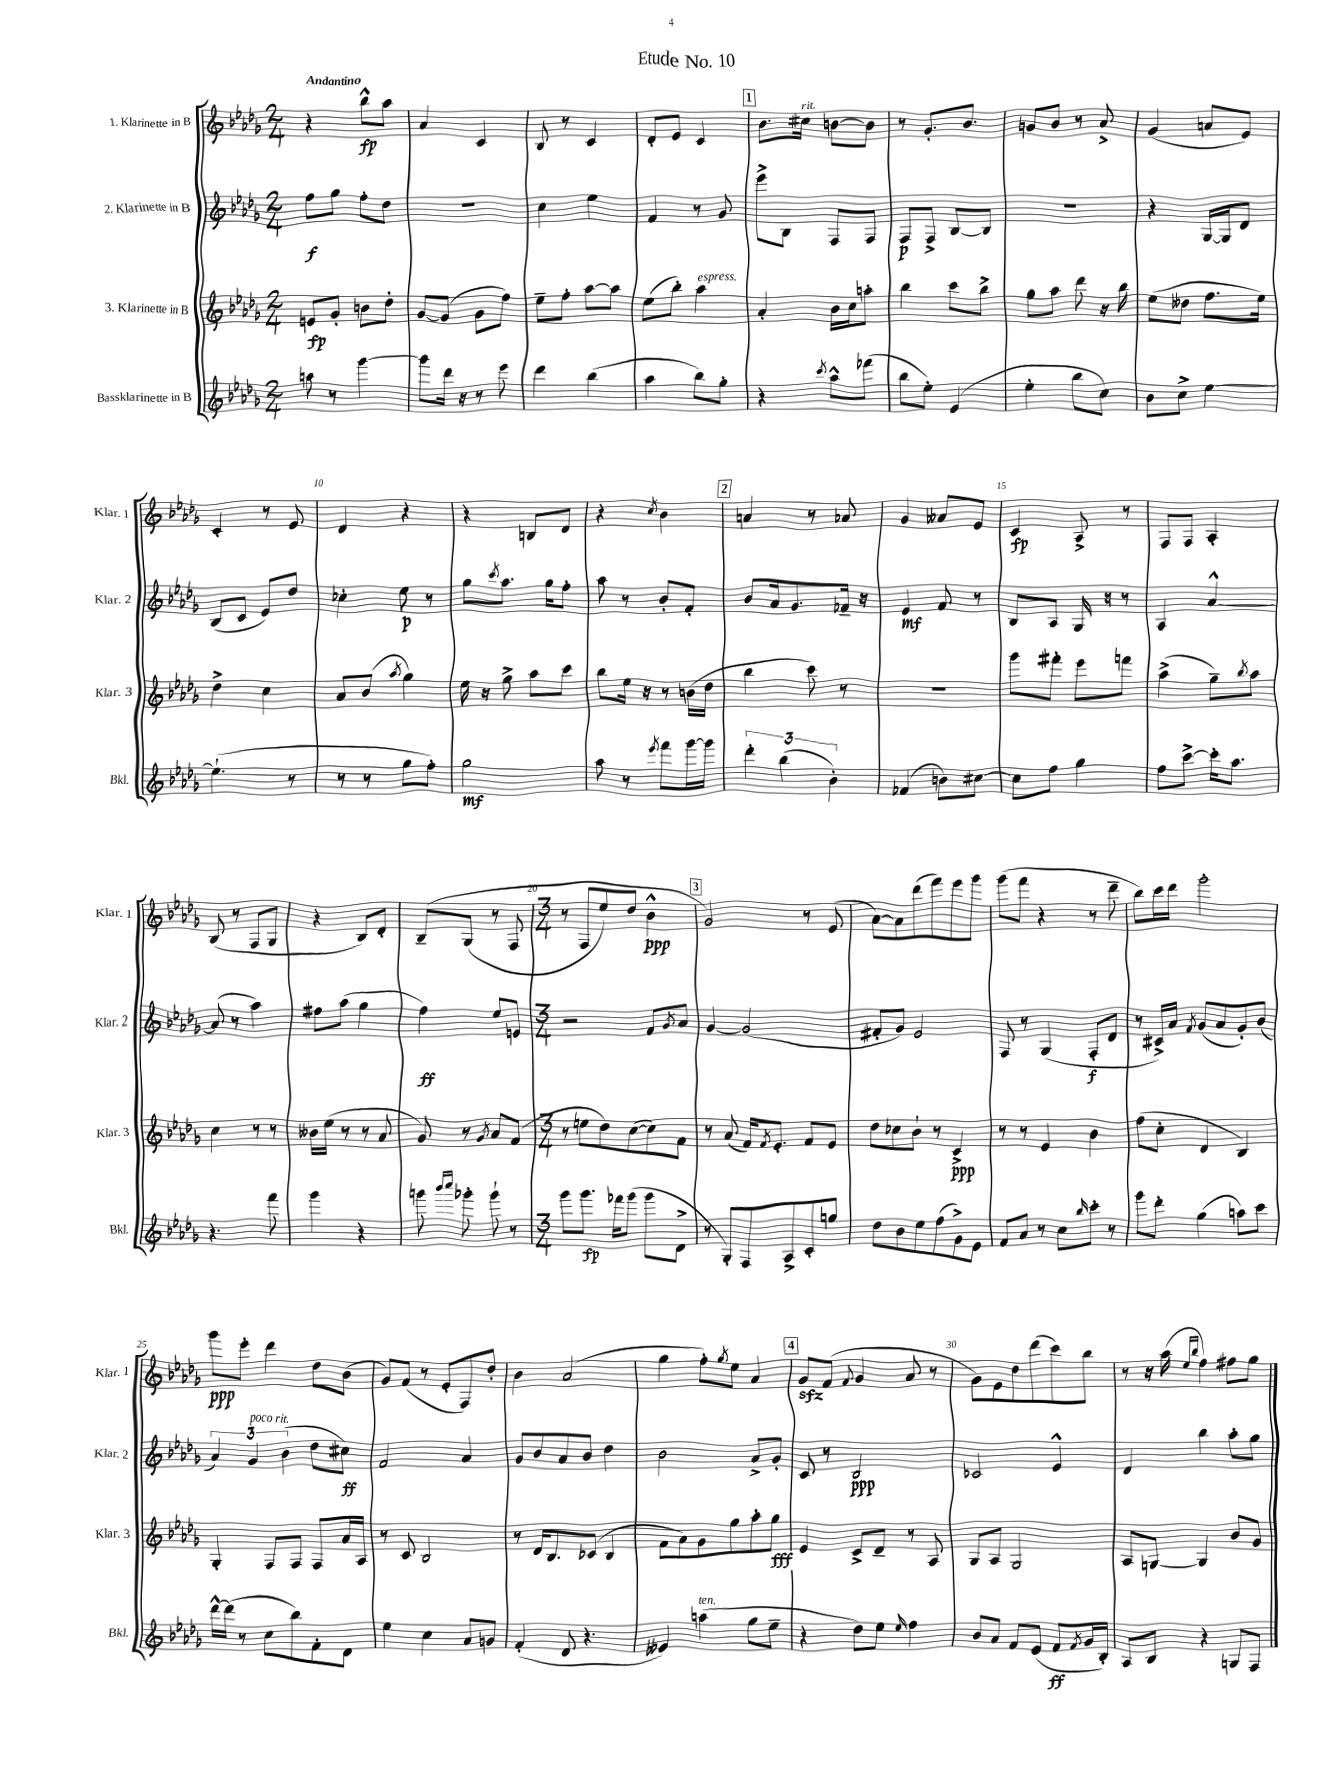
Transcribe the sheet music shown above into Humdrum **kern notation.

**kern	**kern	**kern	**kern
*staff4	*staff3	*staff2	*staff1
*clefG2	*clefG2	*clefG2	*clefG2
*k[b-e-a-d-g-]	*k[b-e-a-d-g-]	*k[b-e-a-d-g-]	*k[b-e-a-d-g-]
*M2/4	*M2/4	*M2/4	*M2/4
8aa\	8e/L	8ff\L	4r
8r	8g-'/J	8gg-\J	.
[4ggg-\	8b\L	8ff'\L	8bb-^^\L
.	8dd-'\J	8dd-\J	8aa-\J
=	=	=	=
8ggg-\]L	[8g-/L	2r	4a-/
16ddd-\Jk	(8g-/]J	.	.
16r	.	.	.
8r	8g-\L	.	4c/
8eee-\	8ff\J)	.	.
=	=	=	=
4ddd-\	8ee-~\L	4cc\	8B-/
.	8ff'\J	.	8r
(4bb-\	[8aa-\L	4ee-\	4c/
.	8aa-\]J	.	.
=	=	=	=
4aa-\	(8ee-\L	4f/	8d-'/L
.	8bb-'\J)	.	8e-/J
8bb-\L)	4aa-\	8r	4c/
8gg-'\J	.	8g-/	.
=	=	=	=
4r	4a-'/	8eee-^\L	8.b-\L
.	.	8B-\J	.
.	.	.	16cc#\Jk
8qccc/	.	.	.
8aa-^^\L	16b-\LL	8F/L	[8b\L
.	16cc\J	.	.
(8fff-\J	8aa'\J	8F/J	8b\]J
=	=	=	=
8bb-\L	4bb-\	8F/L	8r
8ee-'\J)	.	8F^/J	8.g-'/L
(4e-/	8ccc\L	[8B-/L	.
.	.	.	8.b-/J
.	8bb-^\J	8B-/]J	.
=	=	=	=
4ee-'\	8gg-\L	2r	8g/L
.	8aa-\J	.	8b-/J
8bb-\L	8ddd-\	.	8r
8cc\J)	16r	.	8a-^/
.	16bb-\	.	.
=	=	=	=
8b-\L	(8ee-\L	4r	(4g-/
8cc^\J	8dd--\J	.	.
[4ee-\	8.ff\L	[16G-/LL	8a/L
.	.	16G-/]J	.
.	.	8d-/J	8e-/J)
.	16ee-\Jk)	.	.
=	=	=	=
(4.ee-`\]	4dd-^\	(8B-/L	4c'/
.	.	8c/J	.
.	4cc\	8e-/L)	8r
8r	.	8dd-/J	8e-/
=	=	=	=
8r	8a-/L	4cc-'\	4d-/
8r	(8b-/J	.	.
.	8qaa-/	.	.
8gg-\L	4gg-\)	8ee-\	4r
8ff'\J)	.	8r	.
=	=	=	=
2gg-\	16ee-\	8gg-\L	4r
.	16r	.	.
.	.	8qccc/	.
.	8gg-^\	8.aa-\J	.
.	8aa-\L	.	8B/L
.	.	16gg-\LK	.
.	8ccc\J	8ff'\J	8d-/J
=	=	=	=
8aa-\	8bb-\L	8aa-\	4r
8r	16ee-\Jk	8r	.
.	16r	.	.
8qeee-/	.	.	8qcc/
8fff\L	8r	8b-'/L	4b-\
[16ggg-\L	(16b\LL	8f'/J	.
16ggg-\]JJ	16dd-\JJ	.	.
=	=	=	=
6ddd-'\	4bb-\	8b-/L	4a/
.	.	16a-/k	.
(6bb-\	.	.	.
.	.	8.g-/	.
.	8ccc\)	.	8r
6b-'\)	.	.	.
.	8r	16f-~/Jk	8a-/
.	.	16r	.
=	=	=	=
(4f-/	2r	4e-/	4g-/
8b\L)	.	8f/	8a--/L
[8cc#\J	.	8r	8e-/J
=	=	=	=
8cc#\]L	8ggg-\L	8B-/L	4c/
8ff\J	8fff#'\J	8A-/J	.
4gg-\	8eee-\L	16G-/	8A-^/
.	.	16r	.
.	8fff\J	8r	8r
=	=	=	=
8ff\L	(4aa-^\	4A-/	8F/L
[8ccc^\J	.	.	8F/J
16ccc'\]LK	8gg-~\L)	[4a-^^/	4A-'/
8.aa-\J	.	.	.
.	8qbb-/	.	.
.	8aa-\J	.	.
=	=	=	=
4.r	4cc\	(8a-/]	(8B-/
.	.	8r	8r
.	8r	4aa-\)	8F/L
8fff\	8r	.	8G-/J
=	=	=	=
4ggg-\	16b--\LL	8ff#\L	4r
.	(16ee-\JJ	.	.
.	8r	(8aa-\J	.
4r	8r	4gg-\	8B-/L)
.	8a-/	.	8d-'/J
=	=	=	=
8ggg\	8g-/)	4ff\)	&(8B-~/L
16qqbbb-/LL	.	.	.
16qqcccc/JJ	.	.	.
8ggg-'\	8r	.	(8G-/J
.	8qg-/	.	.
8ggg-`\	8a-/L	8ee-/L	8r
8r	(8f/J	8e/J	8F/
=	=	=	=
*M3/4	*M3/4	*M3/4	*M3/4
8ggg-\L	8r	2r	8r
8.ggg-\J	8ee\L	.	8F/L
.	8dd-\)	.	8ee-/)
16fff-\LK	.	.	.
(8ggg-\J	([8cc\	.	8dd-/J
8ggg-\L	8cc\])	8f/L	4b-^^\
.	.	8qg-/	.
8d-^\J	8f\J	8a-/J	.
=	=	=	=
8r	8r	[4g-/	2g-/&)
8G-'/L)	(8a-/	.	.
8F/	16f/LK)	(2g-/]	.
.	8qf/	.	.
.	8.e-'/J	.	.
8A-^/	.	.	.
8c'/	8f/L	.	8r
8gg/J	8e-/J	.	(8e-/
=	=	=	=
8dd-\L	8dd-\L	8f#'/L	[8a-\L)
8b-\	8cc-\	8g-/J)	8a-\]
8ee-\	8b-`\J	2e-/	(8ddd-\
(8ff\	8r	.	8fff\)
8g-^\)	4c^/	.	8eee-\
8e-\J	.	.	8ggg-\J
=	=	=	=
8f/L	8r	8F/	(8ggg-\L
8a-/J	8r	8r	8fff\J
8r	4e-/	(4G-/	4r
8cc\L	.	.	.
16qqbb-/	.	.	.
8ccc'\J	4b-\	8F'/L	8r
8r	.	8d-/J	8ddd-~\
=	=	=	=
8ggg-\L	(8ff\L	8r	8bb-\L)
8ddd-'\J	8cc'\J	16c#^/LL)	16ccc\L
.	.	16a-/JJ	16ddd-\JJ
.	.	8qf/	.
(4gg-\	4d-/	(8g-/L	2ggg-'\
.	.	8a-/	.
8aa\L)	4B-/)	8g-'/)	.
8ccc\J	.	(8b-/J	.
=	=	=	=
[16ddd-^^\LL	4G-'/	6a-/)	8ggg-\L
(16ddd-\]JJ	.	.	.
8r	.	.	8eee-'\J
.	.	6g-/	.
8cc\L	8F/L	.	4ddd-\
.	.	(6b-\	.
8bb-\)	8F/J	.	.
8f'\	8F/L	8dd-\L	8dd-\L
8d-\J	16a-/L	8cc#\J)	(8b-\J
.	16A-/JJ	.	.
=	=	=	=
4ee-\	8r	2f/	8g-/L)
.	8c/	.	(8f/J
4cc\	2B-/	.	8r
.	.	.	8e-'/L
8a-/L	.	4a-/	8F/)
8g/J	.	.	8dd-'/J
=	=	=	=
(4f'/	8r	8g-/L	4b-\
.	16d-/LK	8b-/	.
.	8.B-/	.	.
8d-/	.	8a-/	(2a-/
4.r	(8c-/J	8b-/J	.
.	4B-/	4dd-\	.
=	=	=	=
4e--/)	8f\L	2b-\	4gg-\
.	8a-\)	.	.
(4aa\	8g-\	.	8ff'\L)
.	.	.	8qgg-/
.	8gg-\	.	8ee-\J
8gg-\L	8aa-'\	8a-^/L	4a-/
8ee-~\J	8gg-\J	8g-'/J	.
=	=	=	=
4r	4e-/	8c/	8g-/L
.	.	8r	(8f/J
.	.	.	8qqf/
8dd-\L)	8c^/L	2B-/	4g-/
8ee-\J	8d-~/J	.	.
16qqee-/	.	.	.
4ff\	8r	.	8a-/
.	8A-/	.	8r
=	=	=	=
8b-/L	8G-/L	2c-/	8g-\L)
8a-/J	8A-/J	.	8e-\
8f/L	2G-/	.	8dd-\
(8e-/J	.	.	(8ddd-\
8f/L	.	4e-^^/	8ccc\)
8qf/	.	.	.
16g-/L	.	.	8bb-\J
16B-'/JJ)	.	.	.
=	=	=	=
8A-/L	8A-/L	4d-/	8r
8B-/J	[8G/J	.	16r
.	.	.	(16aa-\
.	.	.	16qqee-/LL
.	.	.	16qqbb-/JJ
4r	4G/]	4bb-\	4ff\)
8G/L	8b-/L	8aa-'\L	8ff#\L
8F/J	8g-/J	8gg-\J	8gg-\J
==	==	==	==
*-	*-	*-	*-
